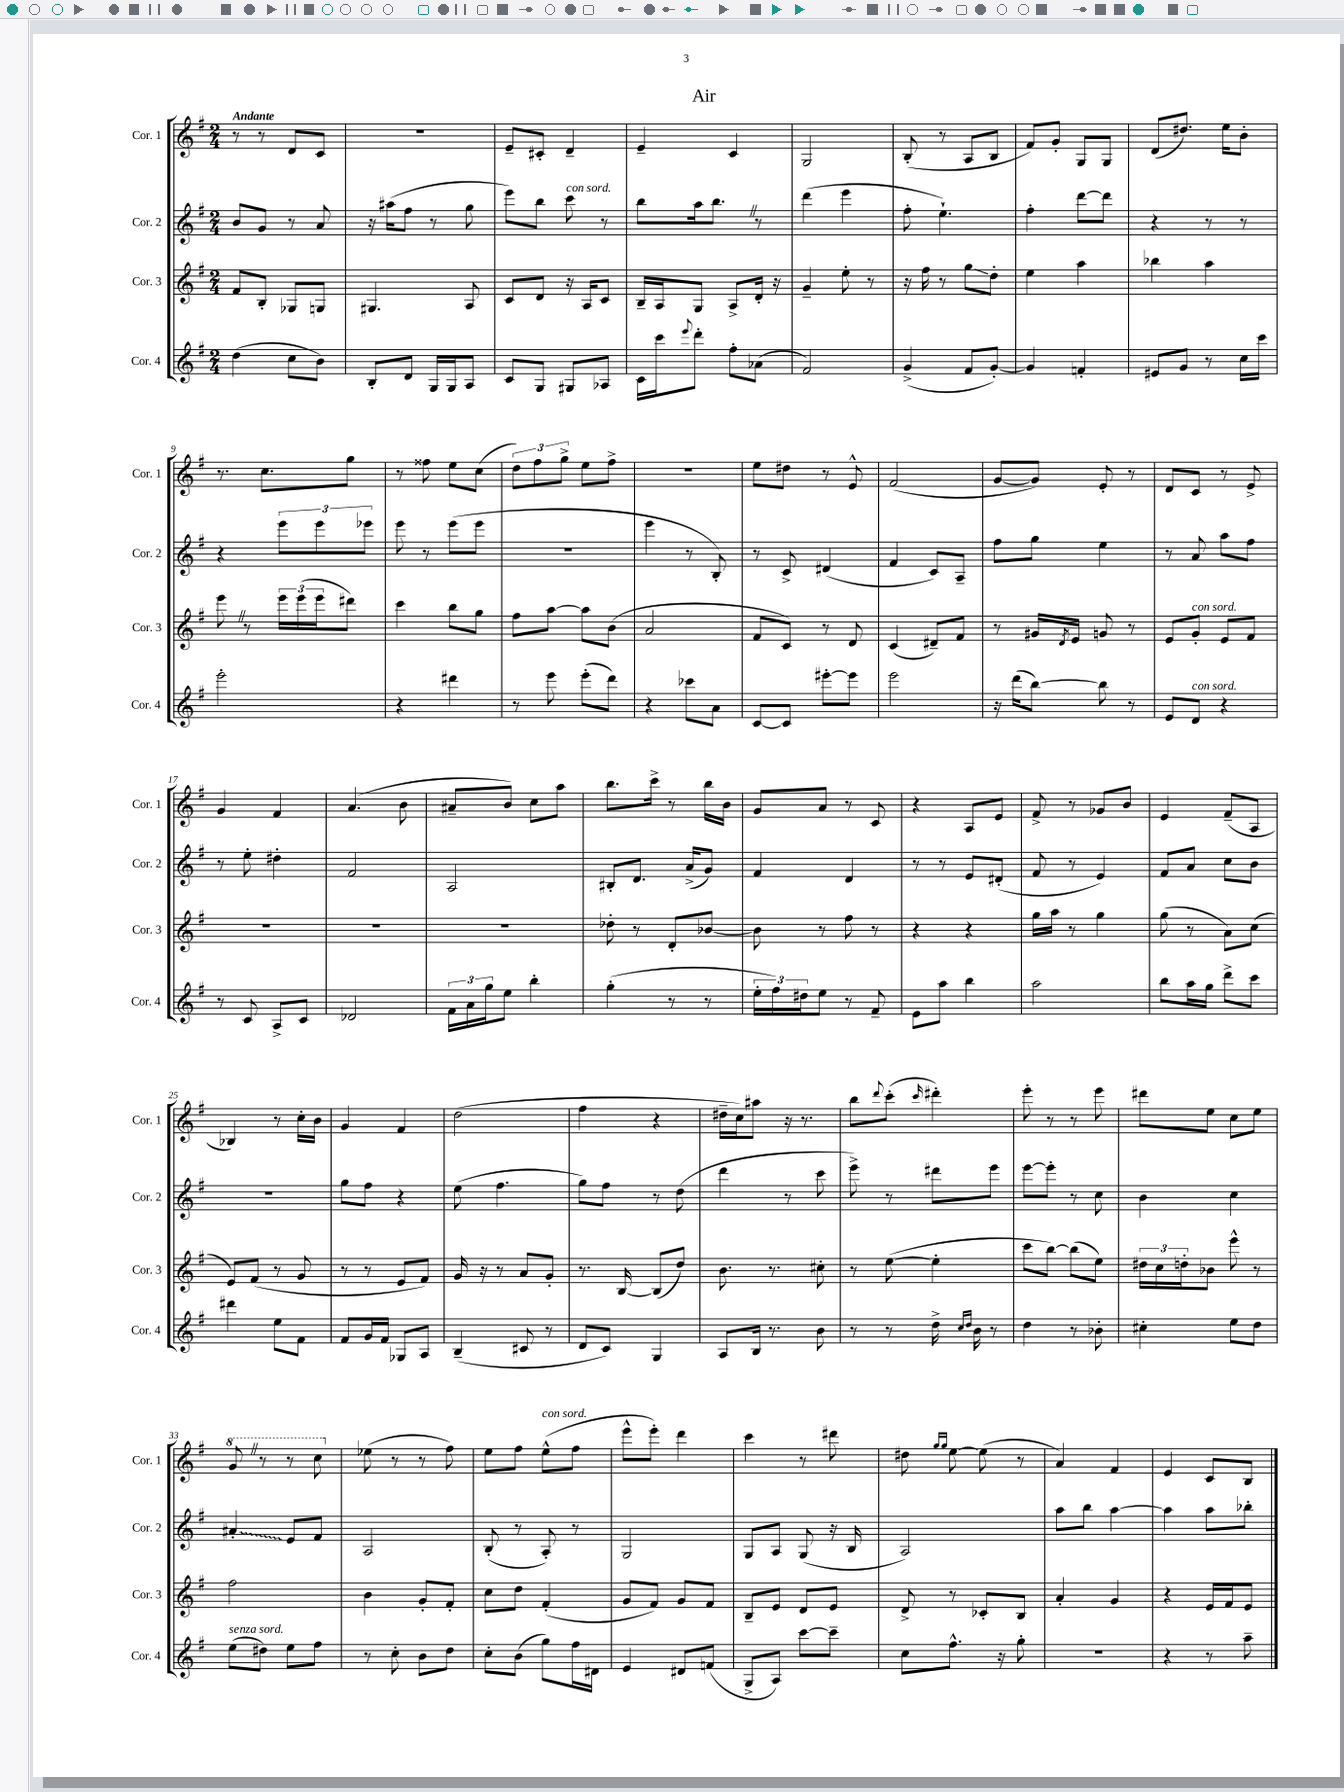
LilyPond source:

\header { title = "Air" }
<<
\new StaffGroup <<
\new Staff = "s0" \with { instrumentName = "Cor. 1" shortInstrumentName = "Cor. 1" } {
    \clef treble \key g \major \numericTimeSignature \time 2/4 \tempo "Andante"
    r8 r8 d'8 c'8 |
    R2 |
    e'8-- cis'8-. d'4-- |
    e'4-- c'4 |
    g2 |
    b8-.( r8 a8 b8 |
    fis'8) g'8-. g8 g8 |
    d'8( dis''8.) e''16 b'8-. |
    r8. c''8. g''8 |
    r8 fisis''8 e''8 c''8( |
    \tuplet 3/2 { d''8) fis''8 g''8-> } e''8 fis''8-> |
    R2 |
    e''8 dis''8 r8 e'8-^ |
    fis'2( |
    g'8~ g'8) e'8-. r8 |
    d'8 c'8 r8 e'8-> |
    g'4 fis'4 |
    a'4.( b'8 |
    ais'8-- b'8) c''8 a''8 |
    b''8. c'''16-> r8 b''16 b'16 |
    g'8 a'8 r8 c'8 |
    r4 a8 e'8 |
    fis'8-> r8 ges'8 b'8 |
    e'4 fis'8--( a8 |
    bes4) r8 c''16-. b'16 |
    g'4 fis'4 |
    d''2( |
    fis''4 r4 |
    dis''16-- c''16) ais''8 r16 r8. |
    b''8 \appoggiatura { d'''8 } c'''8-.( \grace { c'''16 } dis'''4-.) |
    e'''8-. r8 r8 e'''8 |
    dis'''8 e''8 c''8 e''8 |
    \ottava #1 g''8 \once \override BreathingSign.text = \markup { \musicglyph "scripts.caesura.straight" } \breathe r8 r8 c'''8 \ottava #0 |
    ees''8( r8 r8 fis''8) |
    e''8 fis''8 e''8-^^\markup { \italic "con sord." }( fis''8 |
    e'''8-^ e'''8-.) d'''4 |
    c'''4 r8 dis'''8 |
    dis''8 \grace { g''16 g''16 } e''8~ e''8( r8 |
    a'4) fis'4 |
    e'4 c'8 b8 \bar "|." |
}
\new Staff = "s1" \with { instrumentName = "Cor. 2" shortInstrumentName = "Cor. 2" } {
    \clef treble \key g \major \numericTimeSignature \time 2/4
    b'8 g'8 r8 a'8 |
    r16 ais''16( fis''8 r8 g''8 |
    e'''8) b''8 c'''8^\markup { \italic "con sord." } r8 |
    b''8 a''16 b''8. \once \override BreathingSign.text = \markup { \musicglyph "scripts.caesura.straight" } \breathe r8 |
    d'''4( e'''4 |
    fis''8-. e''4.-!) |
    fis''4-. d'''8~ d'''8 |
    r4 r8 r8 |
    r4 \tuplet 3/2 { e'''8 e'''8 ees'''8 } |
    e'''8 r8 e'''8( e'''8 |
    R2 |
    e'''4 r8 b8-.) |
    r8 c'8-> dis'4( |
    fis'4 c'8) a8-- |
    fis''8 g''8 e''4 |
    r8 a'8 a''8 fis''8 |
    r8 e''8-. dis''4-. |
    fis'2 |
    a2 |
    bis8-. d'8. a'16->( g'8) |
    fis'4 d'4 |
    r8 r8 e'8 dis'8-.( |
    fis'8 r8 e'4) |
    fis'8 a'8 c''8 b'8 |
    R2 |
    g''8 fis''8 r4 |
    e''8( fis''4. |
    g''8) fis''8 r8 d''8( |
    d'''4 r8 c'''8 |
    e'''8->) r8 dis'''8 e'''8 |
    e'''8~ e'''8-. r8 c''8 |
    b'4 c''4 |
    \once \override Glissando.style = #'zigzag ais'4-.\glissando e'8 fis'8 |
    a2 |
    b8-.( r8 a8-.) r8 |
    g2 |
    g8 a8 g8( r16 b16 |
    a2) |
    a''8 b''8 a''4~ |
    a''4 a''8 bes''8-. \bar "|." |
}
\new Staff = "s2" \with { instrumentName = "Cor. 3" shortInstrumentName = "Cor. 3" } {
    \clef treble \key g \major \numericTimeSignature \time 2/4
    fis'8 b8-. ges8 g8 |
    gis4. a8 |
    c'8 d'8 r16 a16 c'8 |
    b16-- a16 g8 a8-> d'16-. r16 |
    g'4-- e''8-. r8 |
    r16 fis''16 r8 g''8\glissando d''8-. |
    e''4 a''4 |
    bes''4 a''4 |
    e'''8 \once \override BreathingSign.text = \markup { \musicglyph "scripts.caesura.straight" } \breathe r8 \tuplet 3/2 { e'''16 e'''16( e'''16 } dis'''8) |
    c'''4 b''8 g''8 |
    fis''8 a''8~ a''8 b'8( |
    a'2 |
    fis'8 c'8) r8 d'8 |
    c'4( dis'8--) fis'8 |
    r8 gis'16 \acciaccatura { d'8 } e'16 g'8 r8 |
    e'8 g'8-.^\markup { \italic "con sord." } e'8 fis'8 |
    r2 |
    R2 |
    R2 |
    des''8-. r8 d'8-. bes'8~ |
    bes'8 r8 fis''8 r8 |
    r4 r4 |
    g''16 a''16 r8 g''4 |
    g''8( r8 a'8) c''8( |
    e'8) fis'8( r8 g'8 |
    r8 r8 e'8 fis'8) |
    g'16 r16 r8 a'8 g'8-. |
    r8. b16~ b8( d''8) |
    b'8. r8. cis''8-. |
    r8 e''8~( e''4-. |
    c'''8 b''8~) b''8( e''8) |
    \tuplet 3/2 { dis''16 c''16 d''16-. } bes'8 e'''8-^ r8 |
    fis''2 |
    b'4 g'8-. fis'8-. |
    c''8 d''8 fis'4-.( |
    g'8 fis'8) g'8 fis'8 |
    b8-- e'8 d'8 e'8 |
    d'8-> r8 ces'8-. b8 |
    a'4-. g'4 |
    r4 e'16 fis'16 e'8 \bar "|." |
}
\new Staff = "s3" \with { instrumentName = "Cor. 4" shortInstrumentName = "Cor. 4" } {
    \clef treble \key g \major \numericTimeSignature \time 2/4
    d''4( c''8 b'8) |
    b8-. d'8 g16 g16 a8 |
    c'8 g8 gis8 aes8 |
    c'16 c'''16 \appoggiatura { e'''8 } d'''8-. fis''8-. aes'8( |
    fis'2) |
    g'4->( fis'8 g'8~-.) |
    g'4 f'4-. |
    eis'8 g'8 r8 c''16 c'''16 |
    e'''2-. |
    r4 dis'''4 |
    r8 e'''8 e'''8-.( d'''8) |
    r4 ces'''8 a'8 |
    c'8~ c'8 eis'''8~-. eis'''8 |
    e'''2 |
    r16 d'''16( b''8~) b''8 r8 |
    e'8 d'8^\markup { \italic "con sord." } r4 |
    r8 c'8 a8-> c'8 |
    des'2 |
    \tuplet 3/2 { fis'16 a'16 g''16 } e''8 b''4-. |
    g''4-.( r8 r8 |
    \tuplet 3/2 { e''16-. fis''16) dis''16 } e''8 r8 fis'8-- |
    e'8 a''8 b''4 |
    a''2 |
    b''8 a''16 g''16 d'''8-> c'''8 |
    dis'''4 e''8 fis'8 |
    fis'8 g'16 fis'16 ges8 a8 |
    b4--( cis'8 r8 |
    d'8 c'8) g4 |
    a8 b16 r8. b'8 |
    r8 r8 d''16-> \grace { c''16 d''16 } b'16 r8 |
    d''4 r8 bes'8-. |
    cis''4-. e''8 d''8 |
    e''8^\markup { \italic "senza sord." }( dis''8) e''8 fis''8 |
    r8 c''8-. b'8 d''8 |
    c''8-. b'8( g''8) fis''16 dis'16 |
    e'4 dis'8 f'8( |
    g8-> a8) c'''8~ c'''8-- |
    c''8 fis''8.-^ r16 g''8-. |
    R2 |
    r4 r8 a''8-- \bar "|." |
}
>>
>>
